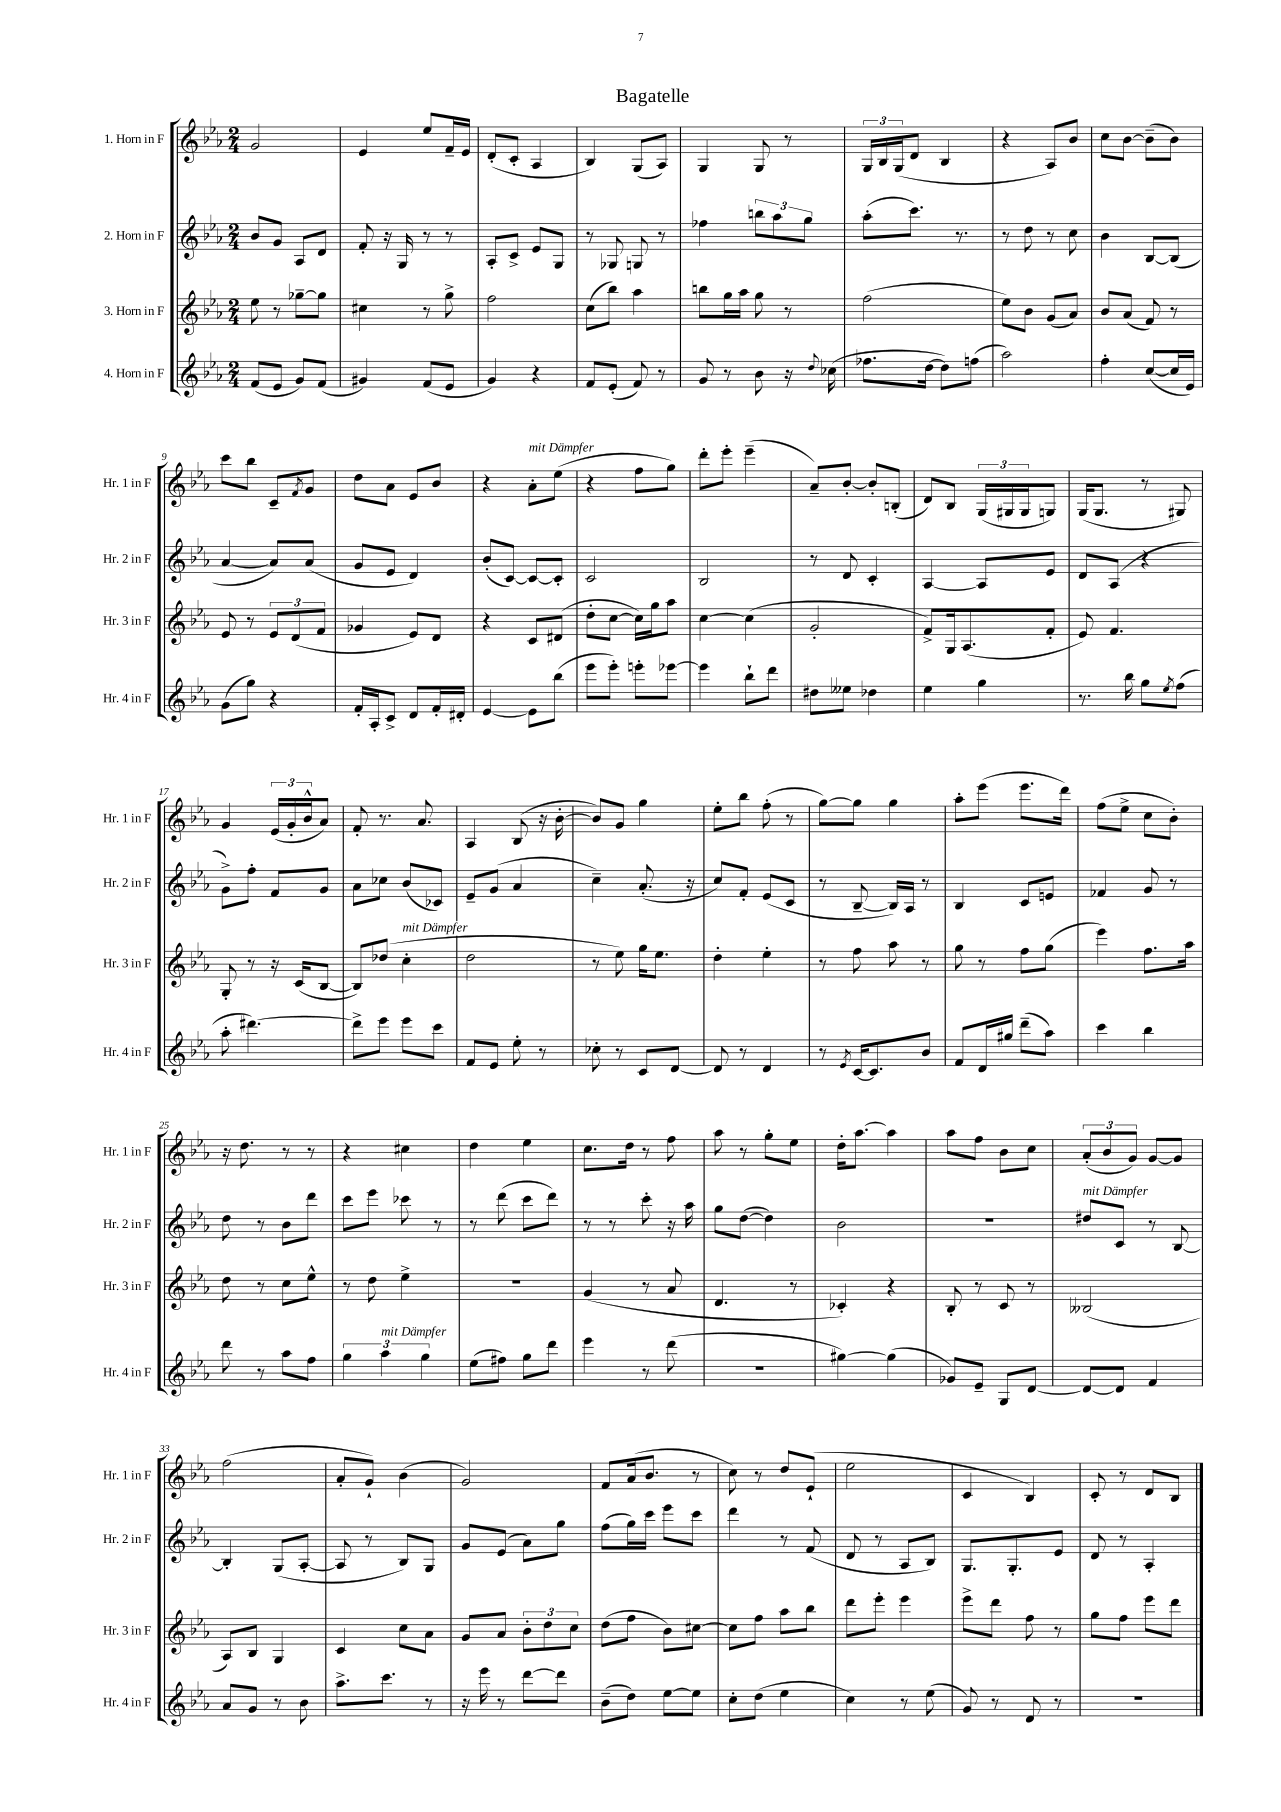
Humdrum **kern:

**kern	**kern	**kern	**kern
*staff4	*staff3	*staff2	*staff1
*clefG2	*clefG2	*clefG2	*clefG2
*k[b-e-a-]	*k[b-e-a-]	*k[b-e-a-]	*k[b-e-a-]
*M2/4	*M2/4	*M2/4	*M2/4
(8f/L	8ee-\	8b-/L	2g/
8e-/J	8r	8g/J	.
8g/L)	[8gg-~\L	8A-/L	.
(8f/J	8gg-\]J	8d/J	.
=	=	=	=
4g#/)	4cc#\	8f'/	4e-/
.	.	16r	.
.	.	16G/	.
(8f/L	8r	8r	8ee-/L
8e-/J	8gg^\	8r	16f~/L
.	.	.	16e-/JJ
=	=	=	=
4g/)	2ff\	8A-'/L	(8d'/L
.	.	8c^/J	8c'/J
4r	.	8e-/L	4A-/
.	.	8G/J	.
=	=	=	=
8f/L	(8cc\L	8r	4B-/)
(8e-'/J	8bb-\J)	8G-/	.
8f/)	4aa-\	8G/	(8G/L
8r	.	8r	8A-/J)
=	=	=	=
8g/	8bb\L	4ff-\	4G/
8r	16gg\L	.	.
.	16aa-\JJ	.	.
8b-\	8gg\	12bb\L	8G/
.	.	12aa-\	.
16r	8r	.	8r
.	.	12gg\J	.
8qqdd/	.	.	.
(16cc-\	.	.	.
=	=	=	=
8.ff-\L	(2ff\	(8aa-'\L	24G/LL
.	.	.	24B-/
.	.	.	(24G/J
.	.	8.ccc\J)	8d/J
[16dd\Jk	.	.	.
8dd\]L)	.	.	4B-/
.	.	8.r	.
(8ff\J	.	.	.
=	=	=	=
2aa-\)	8ee-\L)	8r	4r
.	8b-\J	8dd\	.
.	(8g/L	8r	8A-/L)
.	8a-/J)	8cc\	8b-/J
=	=	=	=
4ff'\	8b-/L	4b-\	8cc\L
.	(8a-/J	.	[8b-\J
([8cc/L	8f/)	[8B-/L	(8b-~\]L
16cc/]L	8r	(8B-/]J	8b-\J)
16e-/JJ)	.	.	.
=	=	=	=
(8g\L	8e-/	[4a-/	8ccc\L
8gg\J)	8r	.	8bb-\J
4r	12e-/L	8a-/]L)	8c~/L
.	(12d/	.	.
.	.	.	8qf/
.	.	(8a-/J	8g/J
.	12f/J	.	.
=	=	=	=
16f'/LL	4g-/	8g/L	8dd\L
16A-'/J	.	.	.
8c^/J	.	8e-/J	8a-\J
8d/L	8e-/L)	4d/)	8e-/L
16f'/L	8d/J	.	8b-/J
16d#'/JJ	.	.	.
=	=	=	=
[4e-/	4r	(8b-'/L	4r
.	.	[8c/J)	.
8e-\]L	8c/L	8c/_L	8a-'\L
(8bb-\J	(8d#/J	8c'/]J	(8ee-\J
=	=	=	=
8eee-\L	8dd'\L	2c/	4r
8eee-'\J)	[8cc\J	.	.
8eee'\L	16cc\]LL)	.	8ff\L
.	16gg\J	.	.
[8eee-\J	8aa-\J	.	8gg\J)
=	=	=	=
4eee-\]	[4cc\	2B-/	8ddd'\L
.	.	.	8eee-'\J
8bb-`\L	(4cc\]	.	(4eee-~\
8ddd\J	.	.	.
=	=	=	=
8dd#\L	2g'/	8r	8a-~/L)
8ee--\J	.	8d/	[8b-'/J
4dd-\	.	4c'/	8b-'/]L
.	.	.	(8B'/J
=	=	=	=
4ee-\	8f^/L)	[4A-/	8d/L)
.	16G/k	.	8B-/J
.	(8.A-/	.	.
4gg\	.	8A-/]L	(24G/LL
.	.	.	24G#/
.	.	.	24G#/J
.	8f'/J	8e-/J	8G/J)
=	=	=	=
8.r	8e-/)	8d/L	(16G/LK
.	.	.	8.G/J
.	4.f/	(8A-/J	.
16bb-\	.	.	.
8gg\L	.	4r	8r
8qee-/	.	.	.
(8ff\J	.	.	8G#/)
=	=	=	=
8aa-'\	8G'/	8g^\L)	4g/
[4.ddd#\)	8r	8ff'\J	.
.	16r	8f/L	(24e-/LL
.	.	.	24g'/
.	(16c/LK	.	.
.	.	.	24b-^^/J
.	[8B-/J	8g/J	8a-/J)
=	=	=	=
8ddd#^\]L	8B-/]L)	8a-\L	8f'/
8eee-\J	(8dd-/J	8cc-\J	8.r
8eee-\L	4cc'\	(8b-/L	.
.	.	.	8.a-/
8ccc\J	.	8c-/J)	.
=	=	=	=
8f/L	2dd\	8e-~/L	4A-/
8e-/J	.	(8g/J	.
8ee-'\	.	4a-/	(8B-/
8r	.	.	16r
.	.	.	[16b-'\
=	=	=	=
8cc-'\	8r	4cc~\)	8b-/]L)
8r	8ee-\)	.	8g/J
8c/L	16gg\LK	(8.a-'/	4gg\
.	8.ee-\J	.	.
[8d/J	.	.	.
.	.	16r	.
=	=	=	=
8d/]	4dd'\	8cc/L)	8ee-'\L
8r	.	8f'/J	8bb-\J
4d/	4ee-'\	(8e-/L	(8ff'\
.	.	8c/J	8r
=	=	=	=
8r	8r	8r	[8gg\L)
8qe-/	.	.	.
[16c/LK	8ff\	[8B-~/	8gg\]J
8.c/]	.	.	.
.	8aa-\	16B-/]LL)	4gg\
.	.	16A-/JJ	.
8b-/J	8r	8r	.
=	=	=	=
8f/L	8gg\	4B-/	8aa-'\L
16d/L	8r	.	(8eee-\J
16gg#/JJ	.	.	.
(8ddd~\L	8ff\L	8c/L	8.eee-\L
8aa-\J)	(8gg\J	8e/J	.
.	.	.	16ddd\Jk)
=	=	=	=
4ccc\	4eee-\)	4f-/	(8ff\L
.	.	.	8ee-^\J
4bb-\	8.ff\L	8g/	8cc\L
.	.	8r	8b-'\J)
.	16aa-\Jk	.	.
=	=	=	=
8ddd\	8dd\	8dd\	16r
.	.	.	8.dd\
8r	8r	8r	.
8aa-\L	8cc\L	8b-\L	8r
8ff\J	8ee-^^\J	8ddd\J	8r
=	=	=	=
6gg\	8r	8ccc\L	4r
.	8dd\	8eee-\J	.
6aa-\	.	.	.
.	4ee-^\	8ccc-\	4cc#\
6gg\	.	.	.
.	.	8r	.
=	=	=	=
(8ee-\L	2r	8r	4dd\
8ff#\J)	.	(8ddd\	.
8gg\L	.	8ccc\L	4ee-\
8ddd\J	.	8ddd\J)	.
=	=	=	=
4eee-\	(4g/	8r	8.cc\L
.	.	8r	.
.	.	.	16dd\Jk
8r	8r	8ccc'\	8r
(8ddd\	8a-/	16r	8ff\
.	.	16aa-\	.
=	=	=	=
2r	4.d/	8gg\L	8aa-\
.	.	([8dd\J	8r
.	.	4dd\])	8gg'\L
.	8r	.	8ee-\J
=	=	=	=
[4gg#\)	4c-'/)	2b-\	16dd'\LK
.	.	.	[8.aa-\J
(4gg#\]	4r	.	4aa-\]
=	=	=	=
8g-/L)	8B-'/	2r	8aa-\L
8e-~/J	8r	.	8ff\J
8G/L	8c/	.	8b-\L
[8d/J	8r	.	8cc\J
=	=	=	=
8d/_L	(2B--/	8dd#/L	(12a-'/L
.	.	.	12b-/
8d/]J	.	8c/J	.
.	.	.	12g/J)
4f/	.	8r	[8g/L
.	.	[8B-/	8g/]J
=	=	=	=
8a-/L	8A-/L)	4B-'/]	(2ff\
8g/J	8B-/J	.	.
8r	4G/	(8G/L	.
8b-\	.	[8A-'/J	.
=	=	=	=
8.aa-^\L	4c/	8A-/]	8a-'/L
.	.	8r	8g`/J)
8.ccc\J	.	.	.
.	8cc\L	8B-/L)	(4b-\
8r	8a-\J	8G/J	.
=	=	=	=
16r	8g/L	8g/L	2g/)
16eee-\	.	.	.
8r	8a-/J	(8e-/J	.
[8ddd\L	12b-'\L	8a-\L)	.
.	12dd\	.	.
8ddd\]J	.	8gg\J	.
.	12cc\J	.	.
=	=	=	=
(8b-~\L	(8dd\L	(8ff\L	8f/L
8dd\J)	8ff\J	16gg\L)	(16a-/k
.	.	16ccc\JJ	8.b-/J
[8ee-\L	8b-\L)	8eee-\L	.
8ee-\]J	[8cc#\J	8ccc\J	8r
=	=	=	=
8cc'\L	8cc#\]L	4ddd\	8cc\)
(8dd\J	8ff\J	.	8r
4ee-\	8aa-\L	8r	8dd/L
.	8bb-\J	(8f/	(8e-`/J
=	=	=	=
4cc\)	8ddd\L	8d/	2ee-\
.	8eee-'\J	8r	.
8r	4eee-\	8A-/L	.
(8ee-\	.	8B-/J)	.
=	=	=	=
8g/)	8eee-^\L	8.G/L	4c/
8r	8ddd\J	.	.
.	.	8.G'/	.
8d/	8ff\	.	4B-/)
8r	8r	8e-/J	.
=	=	=	=
2r	8gg\L	8d/	8c'/
.	8ff\J	8r	8r
.	8eee-\L	4A-'/	8d/L
.	8ddd\J	.	8B-/J
==	==	==	==
*-	*-	*-	*-
